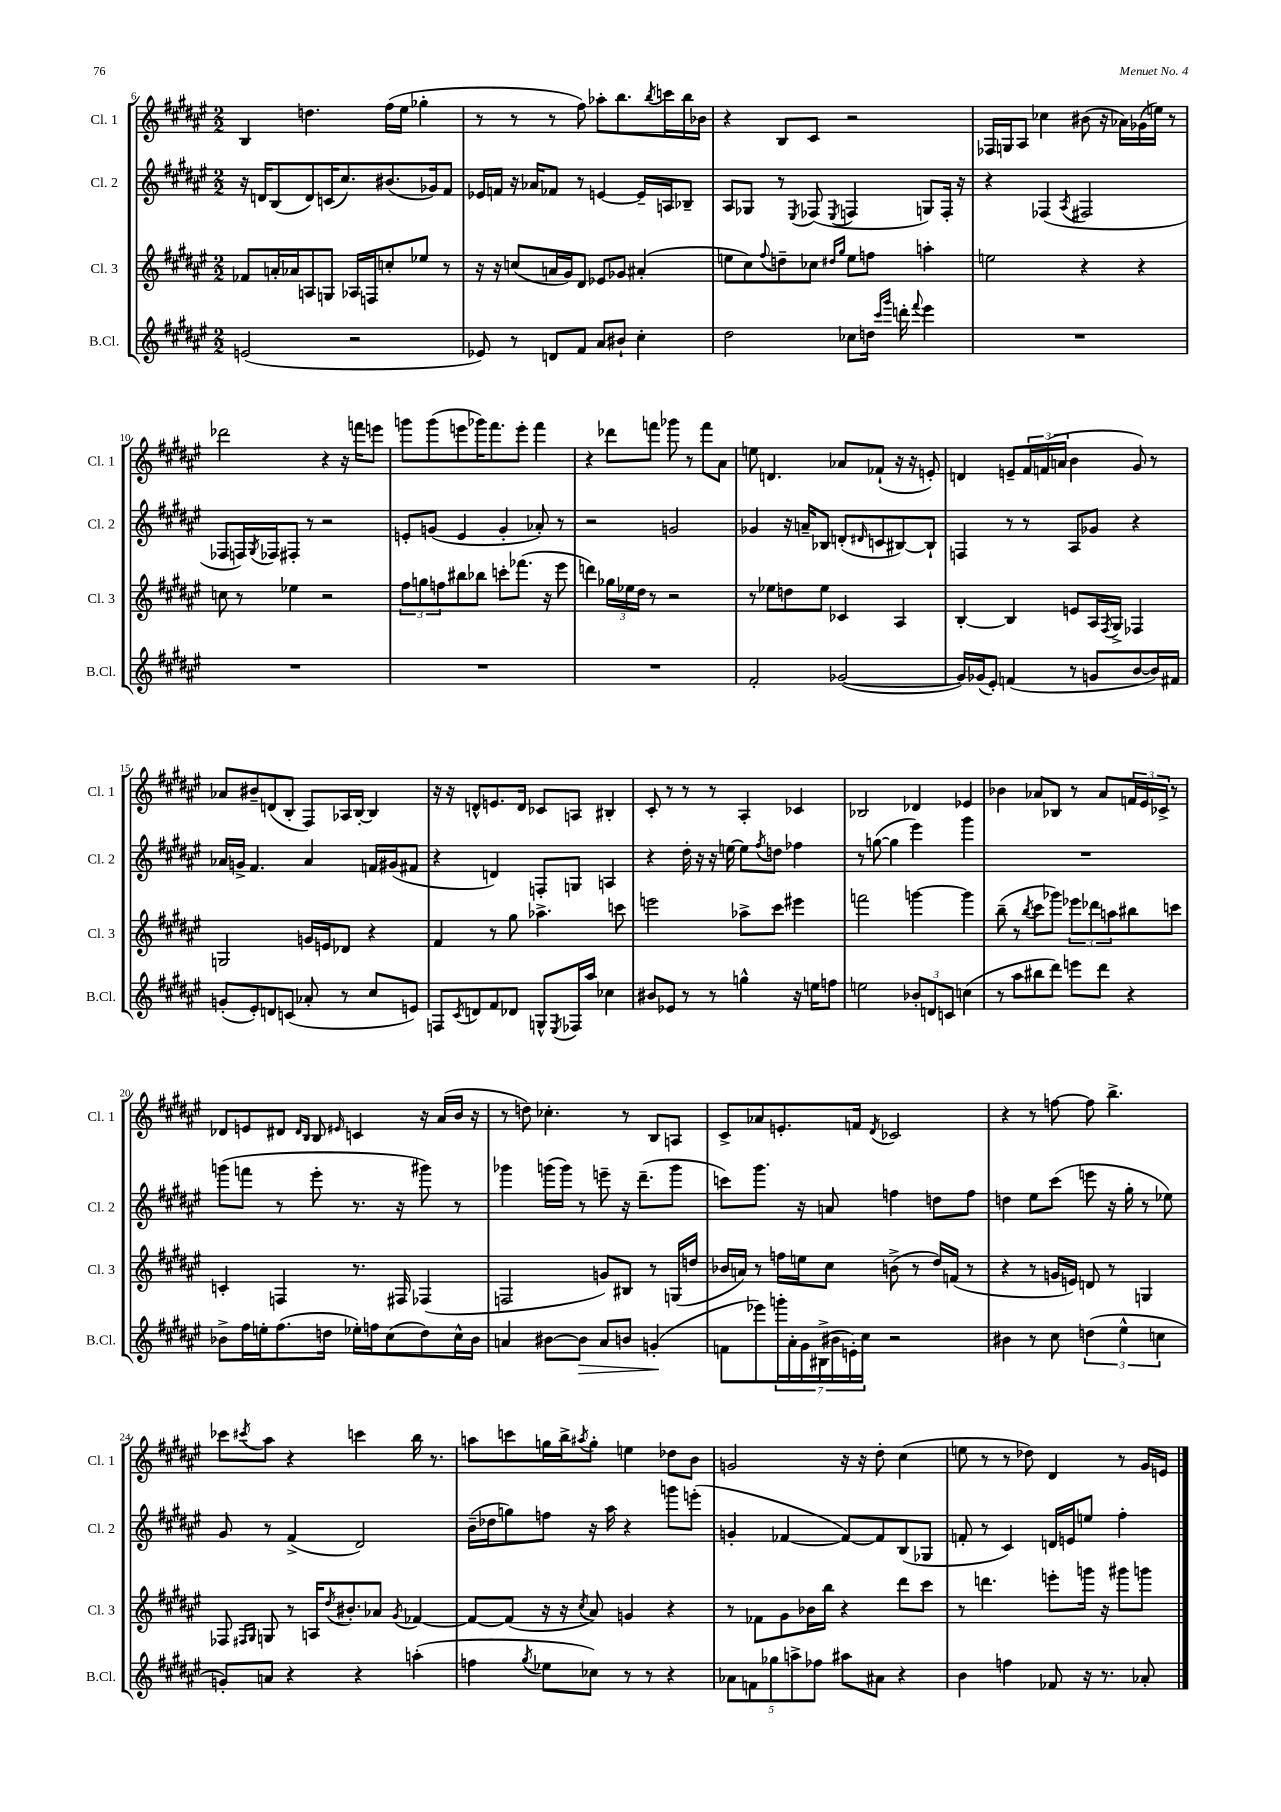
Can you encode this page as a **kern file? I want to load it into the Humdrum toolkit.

**kern	**kern	**kern	**kern
*staff4	*staff3	*staff2	*staff1
*clefG2	*clefG2	*clefG2	*clefG2
*k[f#c#g#d#a#e#]	*k[f#c#g#d#a#e#]	*k[f#c#g#d#a#e#]	*k[f#c#g#d#a#e#]
*M2/2	*M2/2	*M2/2	*M2/2
(2e	8f-	16r	4B
.	.	16d	.
.	16a'	(8B	.
.	16a-	.	.
.	8A	8d)	4.dd
.	8G	(16c	.
.	.	8.cc#)	.
2r	16A-	.	.
.	16F	.	.
.	8cc'	(8.b#	(16ff#
.	.	.	16ee#
.	8ee-	.	4gg-'
.	.	16g-)	.
.	8r	8f#	.
=	=	=	=
8e-)	16r	16e-	8r
.	16r	16f	.
8r	(8cc	16r	8r
.	.	16a-	.
8d	16a	8f-	8r
.	16g#)	.	.
8f#	8d#	8r	8ff#)
8a#	8e-	[4e	8aa-'
8b#`	8g-	.	8.bb
4cc#'	(4a#'	16e~]	.
.	.	.	8qbb
.	.	16A	16ccc
.	.	8B-~	16bb
.	.	.	16b-
=	=	=	=
2dd#	8ee	8A#	4r
.	8cc#)	8G-	.
.	8qqff#	.	.
.	8dd~	8r	8B
.	.	8qE#	.
.	8cc-	(8F-	8c#
.	16qqdd#	.	.
.	16qqgg#	8qE#	.
8cc-	8ee	4F	2r
16dd	8ff	.	.
16qqccc#	.	.	.
16qqggg#	.	.	.
16ddd'	.	.	.
8qqfff#	.	.	.
4eee#	4aa'	8G)	.
.	.	16F'	.
.	.	16r	.
=	=	=	=
1r	2ee	4r	16F-
.	.	.	16G
.	.	.	8A#
.	.	(4F-	4cc-
.	.	8qA#	.
.	4r	2F#	(8b#
.	.	.	16r
.	.	.	16a-)
.	4r	.	(16g-
.	.	.	16ee)
.	.	.	8r
=	=	=	=
1r	8cc	8F-	2ddd-
.	8r	16F)	.
.	.	8qG#	.
.	.	16F-	.
.	4ee-	8F#'	.
.	.	8r	.
.	2r	2r	4r
.	.	.	16r
.	.	.	16fff
.	.	.	8eee
=	=	=	=
1r	12ff#	8e'	8ggg
.	12gg	.	.
.	.	(8g	(8ggg
.	12ff	.	.
.	8bb#	4e	8eee
.	8bb-	.	16ggg-)
.	.	.	8.fff#
.	8ccc'	4g'	.
.	(8.fff-	.	8eee'
.	.	8a-')	4fff#
.	16r	.	.
.	8eee#	8r	.
=	=	=	=
1r	4ddd)	2r	4r
.	24gg-	.	8ddd-
.	24ee-	.	.
.	24dd#	.	.
.	8r	.	8fff
.	2r	2g	8ggg-
.	.	.	8r
.	.	.	8fff
.	.	.	8a#
=	=	=	=
2f#'	8r	4g-	8ee
.	8ee-	.	4.d
.	8dd	16r	.
.	.	16a~	.
.	8ee-	8B-	.
([2g-	4c-	(8d'	8a-
.	.	16qqd#	.
.	.	8c	(8f-`
.	4A#	[8B#)	16r
.	.	.	16r
.	.	8B#`]	8e')
=	=	=	=
16g-])	[4B'	4F	4d
(16g-	.	.	.
8e#')	.	.	.
(4f	4B]	8r	8e~
.	.	8r	24f#
.	.	.	(24f
.	.	.	24a
8r	8e	8A#	4b
8g	16A#	8g-	.
.	8qF#	.	.
.	16G#^	.	.
[8b	4F-	4r	8g#)
16b])	.	.	8r
16f#	.	.	.
=	=	=	=
(8g'	2G	16a-	8a-
.	.	16g^	.
8e#')	.	4.f#	8b#~
8d	.	.	(8d
(8c	.	.	8B'
8a-'	16g	4a-	8F#)
.	16e	.	.
8r	8d-	.	16A-
.	.	.	[16B'
8cc#	4r	16f	4B]
.	.	(16g#	.
8e)	.	8f#	.
=	=	=	=
8F	4f#	4r	16r
.	.	.	16r
8qc#	.	.	.
8d	.	.	8d^^
8f#	8r	4d)	8.e
8d-	8gg#	.	.
.	.	.	16d
8G^^	4.aa-^	8F'	8c-
8qE#	.	.	.
16F-	.	8G	8A
16aa#	.	.	.
4cc-	.	4A	4B#'
.	8ccc	.	.
=	=	=	=
8b#	2eee	4r	8c#'
8e-	.	.	8r
8r	.	16dd#'	8r
.	.	16r	.
8r	.	16r	8r
.	.	[16ee	.
4gg^^	8aa-^	8ee]	4A#'
.	.	8qff#	.
.	8ccc#	8dd	.
16r	4eee#	4ff-	4c-
16ee	.	.	.
8ff	.	.	.
=	=	=	=
2ee	2fff	8r	2B-
.	.	([8gg	.
.	.	4gg]	.
12b-'	[4ggg	4eee#)	4d-
12d	.	.	.
12c	.	.	.
(4cc	4ggg]	4ggg#	4e-
=	=	=	=
8r	(8bb~	1r	4b-
8aa#	8r	.	.
.	8qbb	.	.
8bb#	8ccc#	.	8a-
8ddd#)	8ggg-)	.	8B-
8eee	12eee-	.	8r
.	12ddd-	.	.
8ddd#	.	.	8a-
.	12aa	.	.
4r	8bb#	.	24f
.	.	.	24e#
.	.	.	24c-^
.	8ccc	.	8r
=	=	=	=
8b-^	4c'	(8ggg	8d-
16ff#	.	8fff	8e
16ee'	.	.	.
(8.ff#	4F	8r	8d#
.	.	.	16qqd#
.	.	.	16qqB
.	.	8eee#'	8B
16dd	.	.	.
.	.	.	16qqe#
16ee-')	8.r	8.r	4c
16ff	.	.	.
(8cc#	.	.	.
.	16F#	16r	.
8dd)	(4F-	8ggg#)	16r
.	.	.	(16a#
16cc#^^	.	8r	16b
16b-	.	.	16r
=	=	=	=
4a	2F	4ggg-	8r
.	.	.	8dd)
[8b#	.	(16ggg	4.cc-'
.	.	16ggg)	.
8b#]	.	8r	.
8a	8g)	8eee~	.
8b	8B#	16r	8r
.	.	(8.ddd#~	.
(4g'	8r	.	8B
.	(16G	8ggg	8A
.	16dd	.	.
=	=	=	=
8f	16b-	8ccc)	8c#^
.	16a)	.	.
8eee-)	8r	8.ggg#	8a-
28ggg'	16ff	.	8.e'
28a#'	.	.	.
.	16ee	16r	.
28g#	.	.	.
(28B#^	.	.	.
.	8cc#	8a	.
28b#	.	.	.
28e')	.	.	.
.	.	.	16f
28cc#	.	.	.
.	.	.	8qd#
2r	(8b^	4ff	2c-
.	8r	.	.
.	16dd#)	8dd	.
.	(16f	.	.
.	8r	8ff	.
=	=	=	=
4b#	4r	4dd	4r
8r	8r	8ee#	8r
8cc#	16g	(8ccc#	[8ff
.	16e)	.	.
(6dd	8d	8eee	8ff]
.	8r	16r	4.bb^
6ee#^^	.	.	.
.	.	16gg#'	.
.	4G	8r	.
6cc	.	.	.
.	.	8ee-)	.
=	=	=	=
8g')	8F-	8g#	8ccc-
.	16qqF#	.	.
.	16qqG#	.	8qccc#
8a	8G	8r	8aa#
4r	8r	(4f#^	4r
.	16A	.	.
.	8qdd#	.	.
.	8.b#'	.	.
4r	.	2d#)	4ccc
.	8a-	.	.
.	8qg#	.	.
(4aa'	[4f-	.	16bb
.	.	.	8.r
=	=	=	=
4ff	8f-_	(16b~	8aa
.	.	16dd-	.
.	(8f-]	8gg)	8ccc
8qgg#	.	.	.
8ee-	16r	8ff	16gg
.	16r	.	16bb^
.	8qcc#	.	8qaa#
8cc-)	8a#)	16r	8gg'
.	.	16aa#	.
8r	4g	4r	4ee
8r	.	.	.
4r	4r	8ggg	8dd-
.	.	(8eee'	8b
=	=	=	=
10a-	8r	4g'	2g
10f	.	.	.
.	8f-	.	.
10gg-	.	.	.
.	8g#	[4f-	.
10aa^	.	.	.
.	16b-	.	.
10ff-	.	.	.
.	16bb	.	.
8aa#	4r	8f-_)	16r
.	.	.	16r
8a#	.	8f-]	8dd#'
4r	8ddd#	(8B	(4cc#
.	8ccc#	8G-	.
=	=	=	=
4b	8r	8f'	8ee
.	4.ddd	8r	8r
4ff	.	4c#)	8r
.	.	.	8dd-)
8f-	8eee'	16d	4d#
.	.	16e	.
16r	16ggg	8ee	.
8.r	16r	.	.
.	8ggg#	4ff#'	8r
8a-'	8ggg	.	16g#
.	.	.	16e
==	==	==	==
*-	*-	*-	*-
